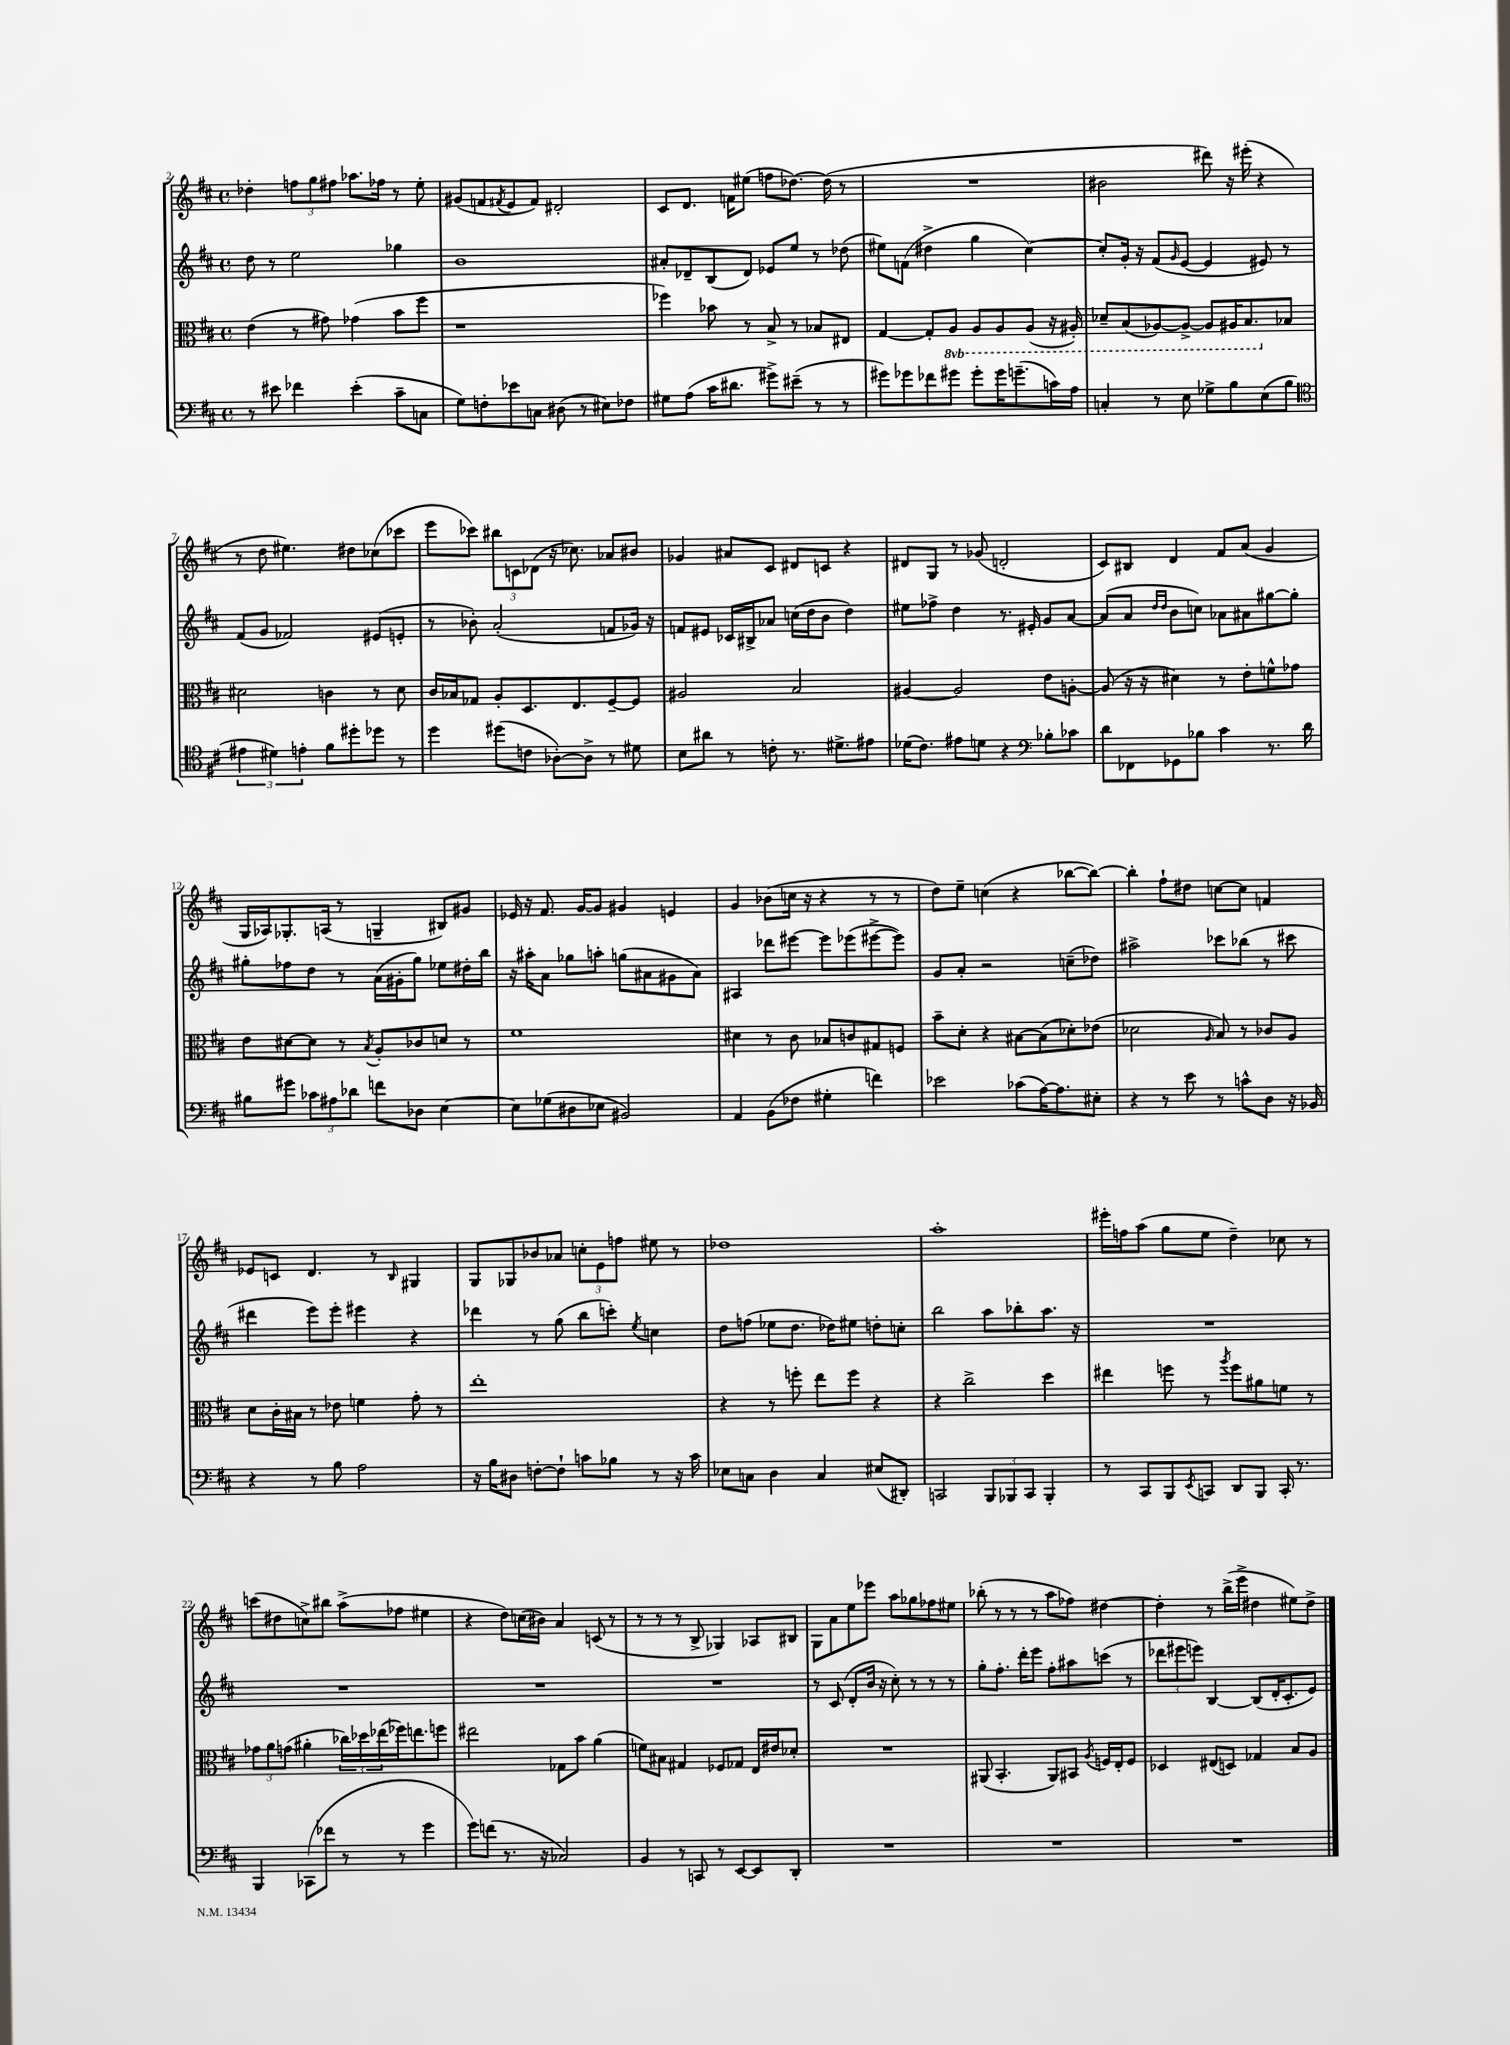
<<
\new StaffGroup <<
\new Staff = "s0" {
    \clef treble \key d \major \defaultTimeSignature \time 4/4
    des''4-. \tuplet 3/2 { f''8 g''8 fis''8 } aes''8. fes''16 r8 e''8-. |
    gis'8( f'8 \acciaccatura { fis'8 } e'8 fis'8) dis'2-. |
    cis'8 d'8. f'16 eis''8( f''8 des''8.~) des''16( r8 |
    R1 |
    bis'2 dis'''8) r16 eis'''16-.( r4 |
    r8 d''8 eis''4.) dis''8 ces''8( ces'''8 |
    e'''8 ces'''8) \tuplet 3/2 { bis''8 c'8 des'8( } r16 ces''8.) aes'8 bis'8 |
    ges'4 ais'8 cis'8 dis'8 c'8 r4 |
    dis'8 g8 r8 ges'8( d'2-. |
    cis'8) bis8 d'4 fis'8 a'8( g'4 |
    g16 aes16) ges8.-. a16( r8 g4-- bis8) gis'8 |
    ees'16 r16 fis'8. g'16~ g'8 gis'4 e'4 |
    g'4 bes'8( c''16 r16 r4 r8 r8 |
    d''8) e''8-- c''4( r4 bes''8~ bes''8~) |
    bes''4-. fis''8-! dis''8 c''8~ c''8 f'4 |
    ees'8 c'8 d'4. r8 \grace { b16 } gis4 |
    g8 ges8 bes'8 aes'8 \tuplet 3/2 { c''8-. e'8 f''8 } eis''8 r8 |
    des''1 |
    a''1-. |
    eis'''16-. f''16 a''8( g''8 e''8 d''4--) ces''8 r8 |
    c'''8( dis''8 c''8->) bis''8 a''8->( fes''8 eis''4 |
    r4 d''8) c''16( bis'16) a'4 c'8( r8 |
    r8 r8 r8 b8-> ges4) aes8 bis8 |
    g8 a'8 e''8 ees'''8 a''8 ges''8 fes''8 eis''8 |
    bes''8-.( r8 r8 r8 a''8 fes''8) dis''4~ |
    dis''4-. r8 b''16->( e'''16-> dis''4 eis''8) dis''8-> \bar "|." |
}
\new Staff = "s1" {
    \clef treble \key d \major \defaultTimeSignature \time 4/4
    d''8 r8 e''2 ges''4 |
    b'1 |
    ais'8-. des'8-- b8( des'8) ees'8 e''8 r8 des''8( |
    eis''8) f'8( dis''4-> g''4 cis''4~) |
    cis''8-. g'16-. r16 fis'8( \grace { g'16 } e'8~ e'4 eis'8) r8 |
    fis'8( g'8 fes'2) eis'8( e'8-. |
    r8 bes'8-.) a'2-.( f'8 ges'16) r16 |
    f'8 eis'8 ces'16 bis16-> aes'8 c''16( d''16 b'8 d''4) |
    eis''8 fes''8-> d''4 r8. eis'16-. g'8 a'8~ |
    a'8( a'8 \grace { d''16 d''16 } b'8 c''8) aes'8 ais'8 gis''8~ gis''8-. |
    gis''8-. fes''8 d''8 r8 a'16( gis'16-. gis''8) ees''8 dis''16-. b''16 |
    r16 ais''16-. a'8 ges''8 a''8-. g''8( ais'8 gis'8 ais'8) |
    ais4 des'''8 eis'''8~ eis'''8 ees'''8( eis'''8~-> eis'''8) |
    g'8 a'8-. r2 c''8--( des''8) |
    ais''2-> ces'''8 bes''8( r8 cis'''8 |
    dis'''4 e'''8) e'''8-. eis'''4 r4 |
    des'''4 r8 g''8( b''8 c'''8-.) \acciaccatura { e''8 } c''4 |
    d''8 f''8( ees''8 d''8. des''16) eis''8 d''8-. c''8-. |
    b''2 a''8 bes''8-. a''8. r16 |
    R1 |
    R1 |
    R1 |
    R1 |
    r8 cis'8( d'8-. b'16 r16 cis''8-.) r8 r8 r8 |
    g''8-. fis''8.-. d'''16-. e'''8 fis''8-. ais''8 c'''8( r8 |
    \tuplet 3/2 { des'''8 eis'''8 e'''8) } b4~ b8( d'16-. cis'8.-. e'8) \bar "|." |
}
\new Staff = "s2" {
    \clef alto \key d \major \defaultTimeSignature \time 4/4 \set Staff.ottavationMarkups = #ottavation-simple-ordinals
    e'4( r8 gis'8) ges'4( b'8 fis''8 |
    r1 |
    fes''4) bes'8 r8 b8-> r8 bes8 eis8 |
    g4~ g8-. \ottava #-1 a,8 a,8 a,8 a,8( r16 ais,16-.) |
    des8-- b,8( aes,8~) aes,8~-> aes,8 ais,16 b,8. \ottava #0 bes8 |
    dis'2 c'4 r8 dis'8 |
    cis'16 bes16 ges8 a8-. d8. e8. fis8~-- fis8 |
    ais2 b2 |
    ais4~ ais2 e'8 a8~-. |
    a8( r16 r16 dis'4) r8 e'8-. f'8-^ ges'8 |
    e'8 dis'8~ dis'8 r8 \acciaccatura { b8 } a8-. ces'8 d'8 r8 |
    fis'1 |
    dis'4 r8 cis'8 bes8 c'8 gis8 f8 |
    b'8-- d'8-. r4 bis8~ bis8( des'8-.) ees'8( |
    des'2 \grace { a16 } b8) r8 ces'8 a8 |
    d'8 cis'16-. bis16 r8 ees'8 f'4 g'8-. r8 |
    e''1-. |
    r4 r8 f''8-. e''8 f''8 r4 |
    r4 cis''2-> d''4 |
    eis''4 f''8 r8 \acciaccatura { a''8 } f''8 ais'8 f'8 r8 |
    \tuplet 3/2 { ges'8 a'8 g'8( } ais'4-. \tuplet 3/2 { ces''16) des''16 ees''16( } fes''16) e''8. f''8 |
    eis''2 ges8 b'8 a'4( |
    f'8) bis8 gis4 fes8 ges8 e16 eis'16 des'8-. |
    R1 |
    ais,8( b,4.-. ais,8) bis,8 \acciaccatura { a8 } f16 e16-. f8 |
    des4 eis8( d8) ges4 b8 a8 \bar "|." |
}
\new Staff = "s3" {
    \clef bass \key d \major \defaultTimeSignature \time 4/4
    r8 eis'8 fes'4 eis'4-.( cis'8-- c8 |
    g8) f8-. ees'8 c8 dis8( r8 eis8) fes8 |
    gis8 a8( cis'16 dis'8. gis'8->) eis'8--( r8 r8 |
    gis'8) ges'8 fes'8 gis'8 gis'8-. gis'16 g'8.--( c'16) a16 |
    c4-. r8 e8 ges8-> b8 e8( b8 |
    \clef tenor \tuplet 3/2 { eis'4 dis'4) e'4-. } fis'8 dis''8-. des''8 r8 |
    d''4 dis''8( c'8 aes8~-.) aes8-> r8 dis'8 |
    b8 ais'8 r8 c'8-. r8. dis'8.-> eis'8 |
    des'16( cis'8.) eis'8 d'8 r4 \clef bass bes8-. ces'8 |
    d'8 fes,8 ges,8 bes8 cis'4 r8. d'16 |
    bis8 gis'8 \tuplet 3/2 { ces'8 ais8 des'8 } f'8 des8 e4~ |
    e8 ges8( dis8 ees8 bis,2) |
    a,4 b,8( fes8 gis4-. f'4) |
    ees'2 ces'8( a16~) a8. eis8-. |
    r4 r8 e'8 r8 c'8-^ d8 r16 bes,16 |
    r4 r8 b8 a2 |
    r16 b16 dis8 f8~-. f8-! c'8 bes8 r8 r16 c'16 |
    ees8 c8 d4 c4 eis8( dis,8-.) |
    c,2 \tuplet 3/2 { b,,8 bes,,8 c,8 } bes,,4-. |
    r8 cis,8 b,,8 \acciaccatura { e,8 } c,8 d,8 b,,8 c,16-. r8. |
    b,,4 ces,8( fes'8 r8 r8 g'4 |
    g'8) f'8( r8. r16 ces2) |
    b,4 r8 c,8 r8 e,8~ e,8 d,8-. |
    R1 |
    R1 |
    R1 \bar "|." |
}
>>
>>
\layout { \context { \Score currentBarNumber = #2 } }
